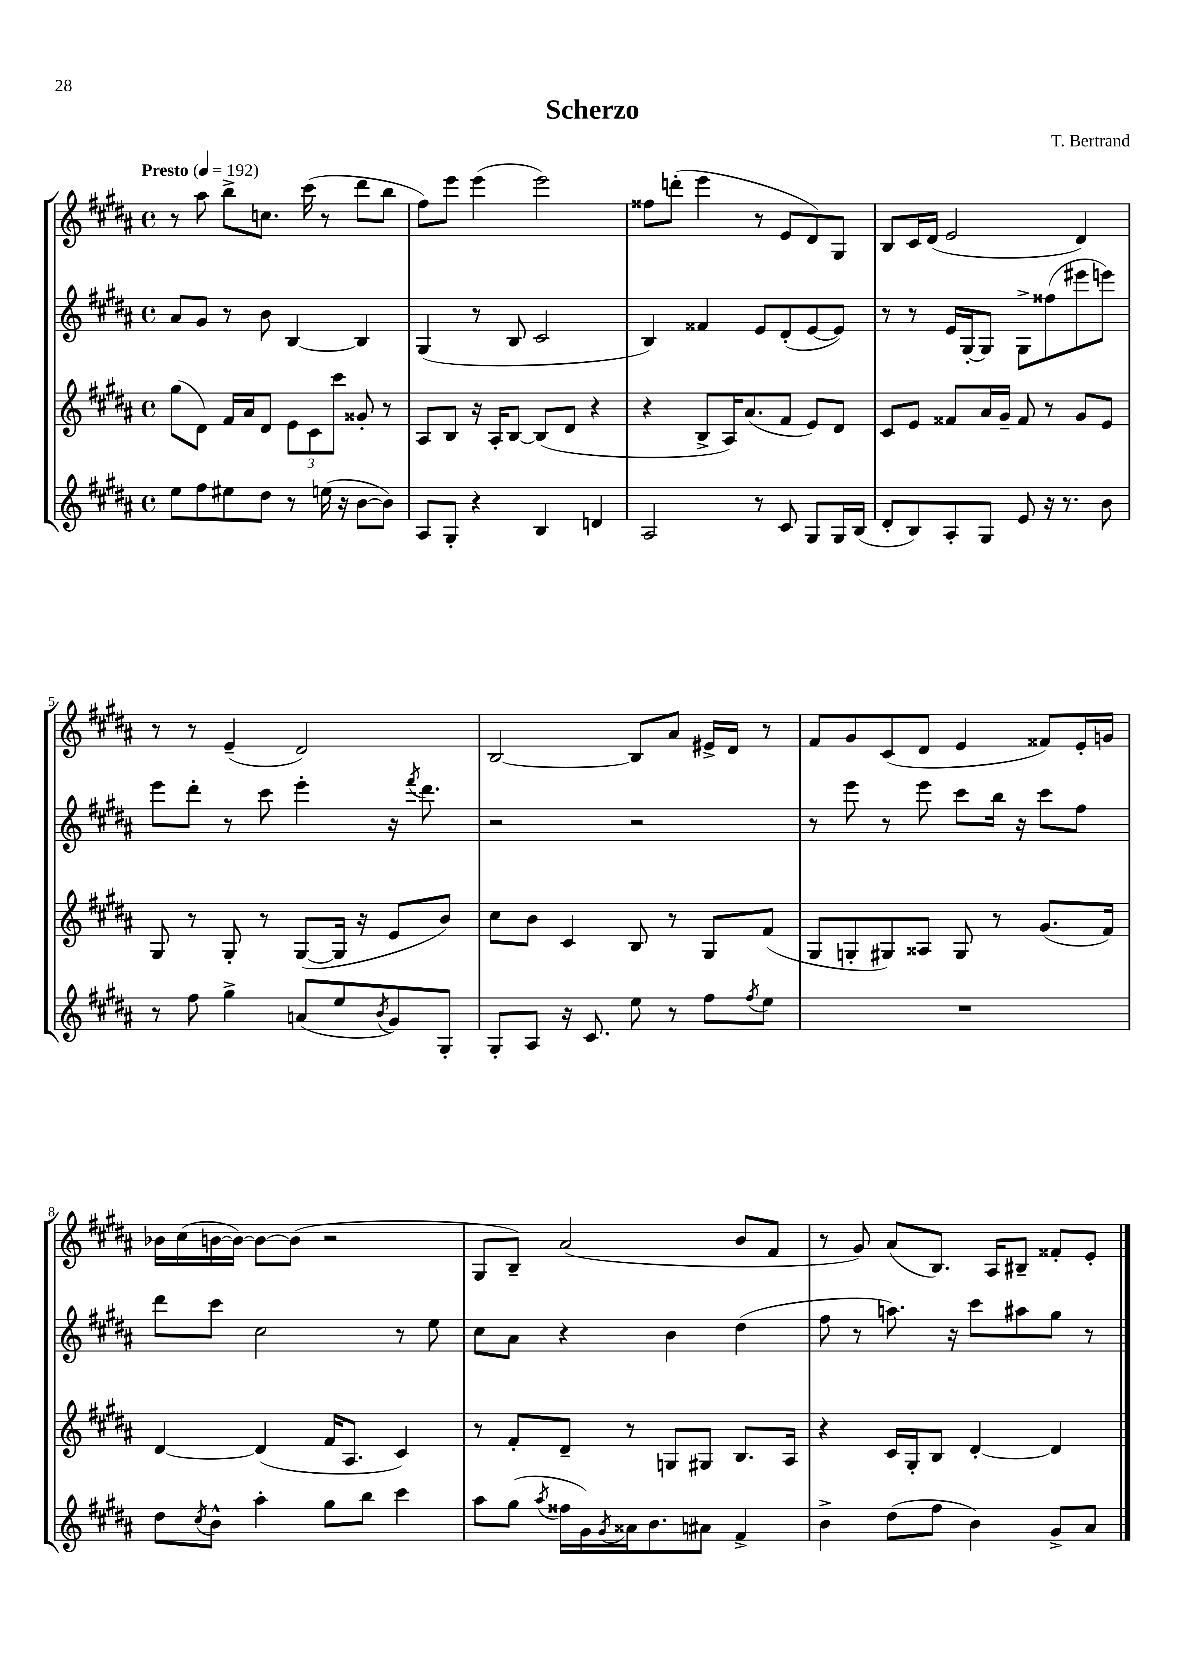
\header { title = "Scherzo" composer = "T. Bertrand" }
<<
\new StaffGroup <<
\new Staff = "s0" {
    \clef treble \key b \major \defaultTimeSignature \time 4/4 \tempo "Presto" 4 = 192
    r8 ais''8 b''8-> c''8. cis'''16( r8 dis'''8 b''8 |
    fis''8) e'''8 e'''4( e'''2) |
    fisis''8 d'''8-.( e'''4 r8 e'8 dis'8) gis8 |
    b8 cis'16 dis'16( e'2 dis'4) |
    r8 r8 e'4--( dis'2) |
    b2~ b8 ais'8 eis'16-> dis'16 r8 |
    fis'8 gis'8 cis'8( dis'8 e'4 fisis'8) e'16-. g'16 |
    bes'16 cis''16( b'16~ b'16~) b'8~ b'8( r2 |
    gis8 b8--) ais'2( b'8 fis'8 |
    r8 gis'8) ais'8( b8.) ais16 bis8-- fisis'8-. e'8-. \bar "|." |
}
\new Staff = "s1" {
    \clef treble \key b \major \defaultTimeSignature \time 4/4
    ais'8 gis'8 r8 b'8 b4~ b4 |
    gis4( r8 b8 cis'2 |
    b4) fisis'4 e'8 dis'8-.( e'8~ e'8) |
    r8 r8 e'16 gis16~-. gis8 gis8-> fisis''8( eis'''8 e'''8) |
    e'''8 dis'''8-. r8 cis'''8 e'''4-. r16 \acciaccatura { fis'''8 } dis'''8. |
    r2 r2 |
    r8 e'''8 r8 e'''8 cis'''8 b''16 r16 cis'''8 fis''8 |
    dis'''8 cis'''8 cis''2 r8 e''8 |
    cis''8 ais'8 r4 b'4 dis''4( |
    fis''8 r8 a''8.) r16 cis'''8 ais''8 gis''8 r8 \bar "|." |
}
\new Staff = "s2" {
    \clef treble \key b \major \defaultTimeSignature \time 4/4
    gis''8( dis'8) fis'16 ais'16 dis'8 \tuplet 3/2 { e'8 cis'8 cis'''8 } gisis'8-. r8 |
    ais8 b8 r16 ais16-. b8~ b8( dis'8 r4 |
    r4 b8-> ais16) ais'8.( fis'8 e'8) dis'8 |
    cis'8 e'8 fisis'8 ais'16 gis'16-- fisis'8 r8 gis'8 e'8 |
    gis8 r8 gis8-. r8 gis8~( gis16 r16 e'8 b'8) |
    cis''8 b'8 cis'4 b8 r8 gis8 fis'8( |
    gis8 g8-. gis8) aisis8 gis8 r8 gis'8.( fis'16) |
    dis'4~ dis'4( fis'16 ais8. cis'4) |
    r8 fis'8-. dis'8-- r8 g8 gis8 b8. ais16 |
    r4 cis'16 gis16-. b8 dis'4~-. dis'4 \bar "|." |
}
\new Staff = "s3" {
    \clef treble \key b \major \defaultTimeSignature \time 4/4
    e''8 fis''8 eis''8 dis''8 r8 e''16( r16 b'8~ b'8) |
    ais8 gis8-. r4 b4 d'4 |
    ais2 r8 cis'8 gis8 gis16 b16( |
    dis'8-. b8) ais8-. gis8 e'8 r16 r8. b'8 |
    r8 fis''8 gis''4-> a'8( e''8 \acciaccatura { b'8 } gis'8) gis8-. |
    gis8-. ais8 r16 cis'8. e''8 r8 fis''8 \acciaccatura { fis''8 } e''8 |
    R1 |
    dis''8 \acciaccatura { cis''8 } b'8-^ ais''4-. gis''8 b''8 cis'''4 |
    ais''8 gis''8( \acciaccatura { ais''8 } fisis''16 gis'16) \acciaccatura { gis'8 } aisis'16 b'8. ais'8 fis'4-> |
    b'4-> dis''8( fis''8 b'4) gis'8-> ais'8 \bar "|." |
}
>>
>>
